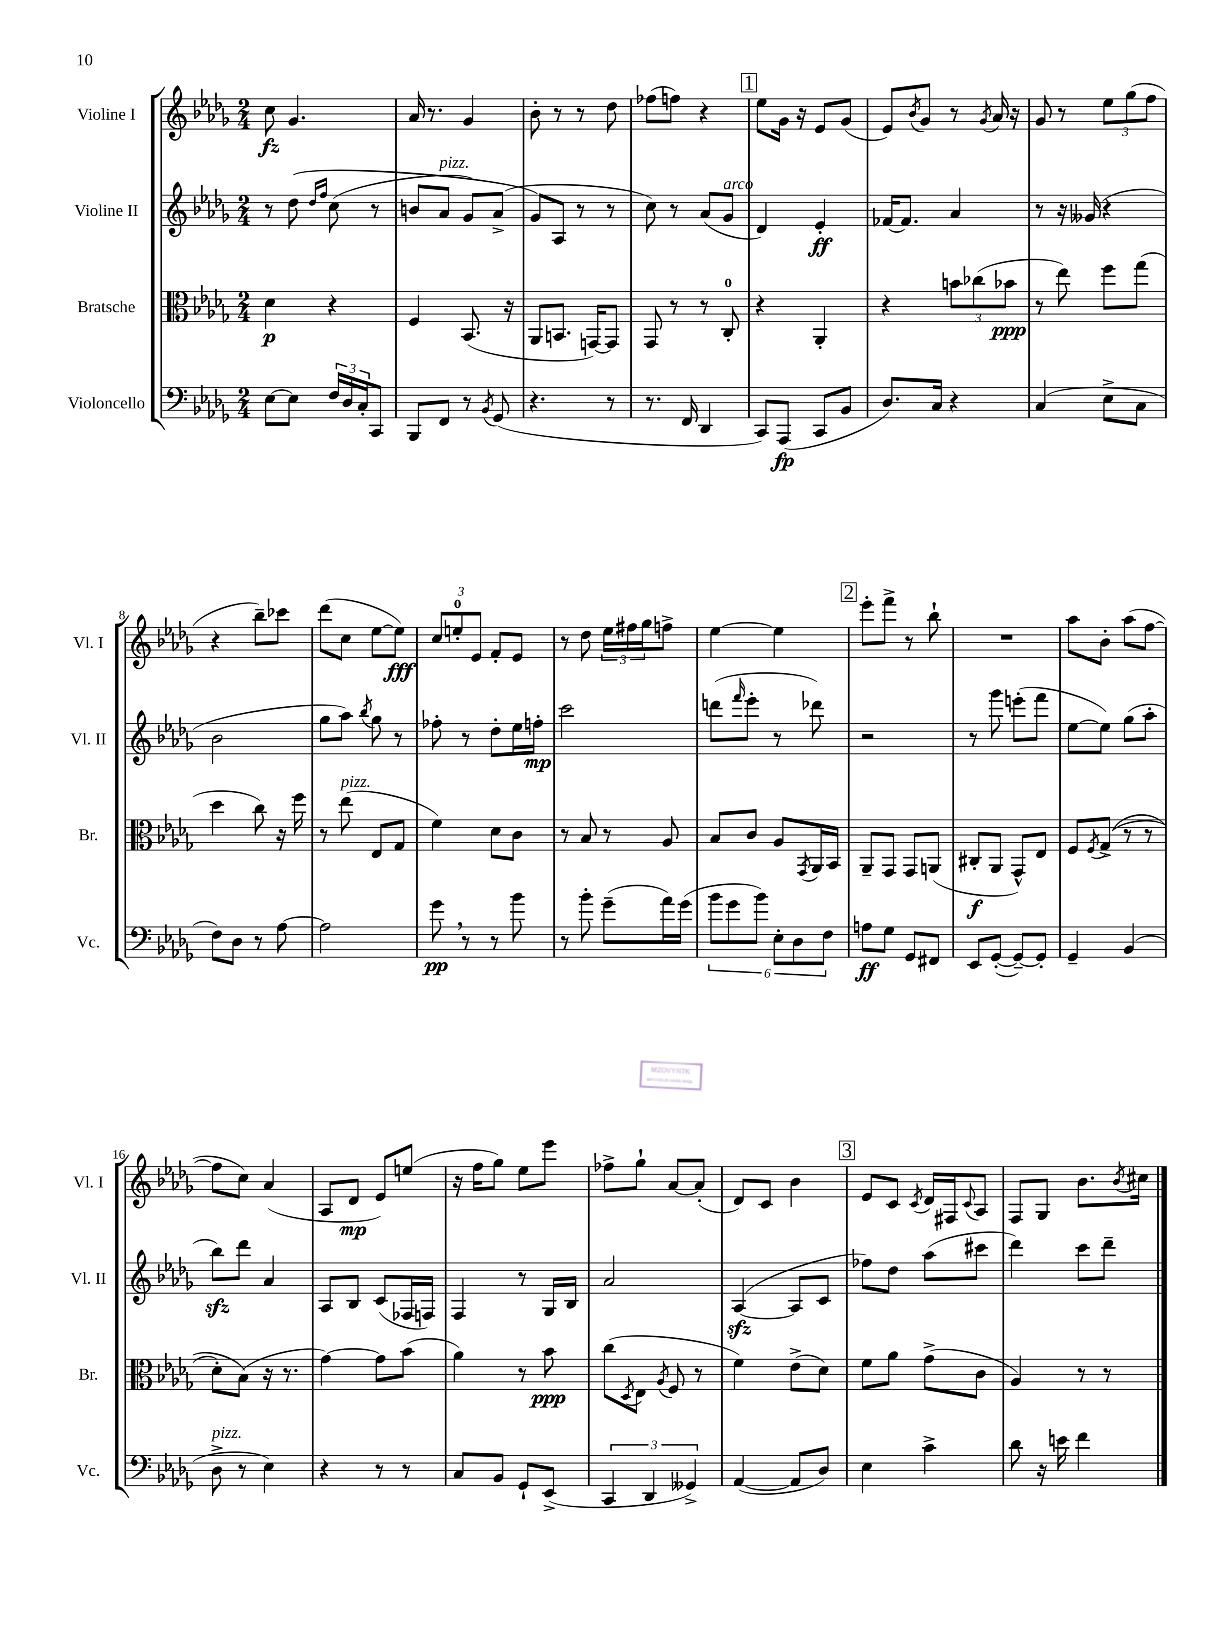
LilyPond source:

<<
\new StaffGroup <<
\new Staff = "s0" \with { instrumentName = "Violine I" shortInstrumentName = "Vl. I" } {
    \clef treble \key des \major \numericTimeSignature \time 2/4
    c''8\fz ges'4. |
    aes'16 r8. ges'4 |
    bes'8-. r8 r8 des''8 |
    fes''8( f''8) r4 |
    \mark \markup { \box "1" } ees''8 ges'16 r16 ees'8 ges'8( |
    ees'8) \acciaccatura { bes'8 } ges'8 r8 \acciaccatura { ges'8 } aes'16 r16 |
    ges'8 r8 \tuplet 3/2 { ees''8 ges''8( f''8 } |
    r4 bes''8--) ces'''8 |
    des'''8( c''8 ees''8~ ees''8\fff) |
    \tuplet 3/2 { c''8 e''8-0-. ees'8 } f'8-. ees'8 |
    r8 des''8 \tuplet 3/2 { ees''16 fis''16 ges''16 } f''8-> |
    ees''4~ ees''4 |
    \mark \markup { \box "2" } ees'''8-. f'''8-> r8 bes''8-! |
    R2 |
    aes''8 bes'8-. aes''8( f''8~ |
    f''8 c''8) aes'4( |
    aes8 des'8\mp ees'8) e''8( |
    r16 f''16 ges''8) ees''8 ees'''8 |
    fes''8-> ges''8-! aes'8~ aes'8-.( |
    des'8) c'8 bes'4 |
    \mark \markup { \box "3" } ees'8 c'8 \acciaccatura { c'8 } des'16 fis16 \appoggiatura { c'8 } aes8 |
    f8 ges8 bes'8. \acciaccatura { bes'8 } cis''16 \bar "|." |
}
\new Staff = "s1" \with { instrumentName = "Violine II" shortInstrumentName = "Vl. II" } {
    \clef treble \key des \major \numericTimeSignature \time 2/4
    r8 des''8\( \grace { des''16 f''16 } c''8( r8 |
    b'8 aes'8^\markup { \italic "pizz." } ges'8) aes'8->( |
    ges'8\) aes8 r8 r8 |
    c''8) r8 aes'8( ges'8^\markup { \italic "arco" } |
    \mark \markup { \box "1" } des'4) ees'4-.\ff |
    fes'16~ fes'8. aes'4 |
    r8 r16 geses'16( r4 |
    bes'2 |
    ges''8 aes''8) \acciaccatura { bes''8 } ges''8 r8 |
    fes''8-. r8 des''8-. ees''16 f''16-.\mp |
    c'''2 |
    d'''8( \grace { f'''16 } ees'''8-. r8 des'''8) |
    \mark \markup { \box "2" } r2 |
    r8 ges'''8 e'''8-.( f'''8 |
    ees''8~ ees''8) ges''8( aes''8-. |
    bes''8\sfz) des'''8 aes'4 |
    aes8 bes8 c'8( fes16 f16) |
    f4 r8 ges16 bes16 |
    aes'2 |
    aes4~\sfz( aes8 c'8 |
    \mark \markup { \box "3" } fes''8) des''8 aes''8( cis'''8 |
    des'''4) c'''8 des'''8-- \bar "|." |
}
\new Staff = "s2" \with { instrumentName = "Bratsche" shortInstrumentName = "Br." } {
    \clef alto \key des \major \numericTimeSignature \time 2/4
    des'4\p r4 |
    f4 bes,8.( r16 |
    aes,8 b,8. g,16~) g,8 |
    ges,8 r8 r8 c8-0-. |
    \mark \markup { \box "1" } r4 aes,4-. |
    r4 \tuplet 3/2 { b'8 ces''8( bes'8\ppp } |
    r8 ees''8) f''8 ges''8( |
    des''4 c''8) r16 f''16 |
    r8 ees''8^\markup { \italic "pizz." }( ees8 ges8 |
    f'4) des'8 c'8 |
    r8 bes8 r8 aes8 |
    bes8 c'8 aes8 \acciaccatura { ges,8 } aes,16 bes,16 |
    \mark \markup { \box "2" } aes,8-- ges,8 ges,8 a,8( |
    cis8-.\f aes,8 ges,8-^) ees8 |
    f8 \acciaccatura { f8 } ges8->(\( r8 r8 |
    des'8-.) bes8(\) r16 r8. |
    ges'4~) ges'8 bes'8( |
    aes'4) r8 bes'8\ppp |
    c''8( \acciaccatura { des8 } ees8 \acciaccatura { aes8 } f8 r8 |
    f'4) ees'8->( des'8) |
    \mark \markup { \box "3" } f'8 aes'8 ges'8->( c'8 |
    aes4) r8 r8 \bar "|." |
}
\new Staff = "s3" \with { instrumentName = "Violoncello" shortInstrumentName = "Vc." } {
    \clef bass \key des \major \numericTimeSignature \time 2/4
    ees8~ ees8 \tuplet 3/2 { f16 des16 c16-. } c,8 |
    bes,,8 f,8 r8 \acciaccatura { bes,8 } ges,8( |
    r4. r8 |
    r8. f,16 des,4 |
    \mark \markup { \box "1" } c,8) aes,,8\fp( c,8 bes,8 |
    des8.) c16 r4 |
    c4( ees8-> c8 |
    f8) des8 r8 aes8~ |
    aes2 |
    ges'8\pp \breathe r8 r8 bes'8 |
    r8 bes'8-. ges'8--( aes'16) ges'16( |
    \tuplet 6/4 { bes'8 ges'8 bes'8) ees8-. des8 f8 } |
    \mark \markup { \box "2" } a8\ff ges8 ges,8 fis,8 |
    ees,8 ges,8~-.( ges,8~--) ges,8-. |
    ges,4-- bes,4( |
    des8->^\markup { \italic "pizz." } r8 ees4) |
    r4 r8 r8 |
    c8 bes,8 ges,8-! ees,8->( |
    \tuplet 3/2 { c,4 des,4 geses,4->) } |
    aes,4~( aes,8 des8) |
    \mark \markup { \box "3" } ees4 c'4-> |
    des'8 r16 e'16 f'4 \bar "|." |
}
>>
>>
